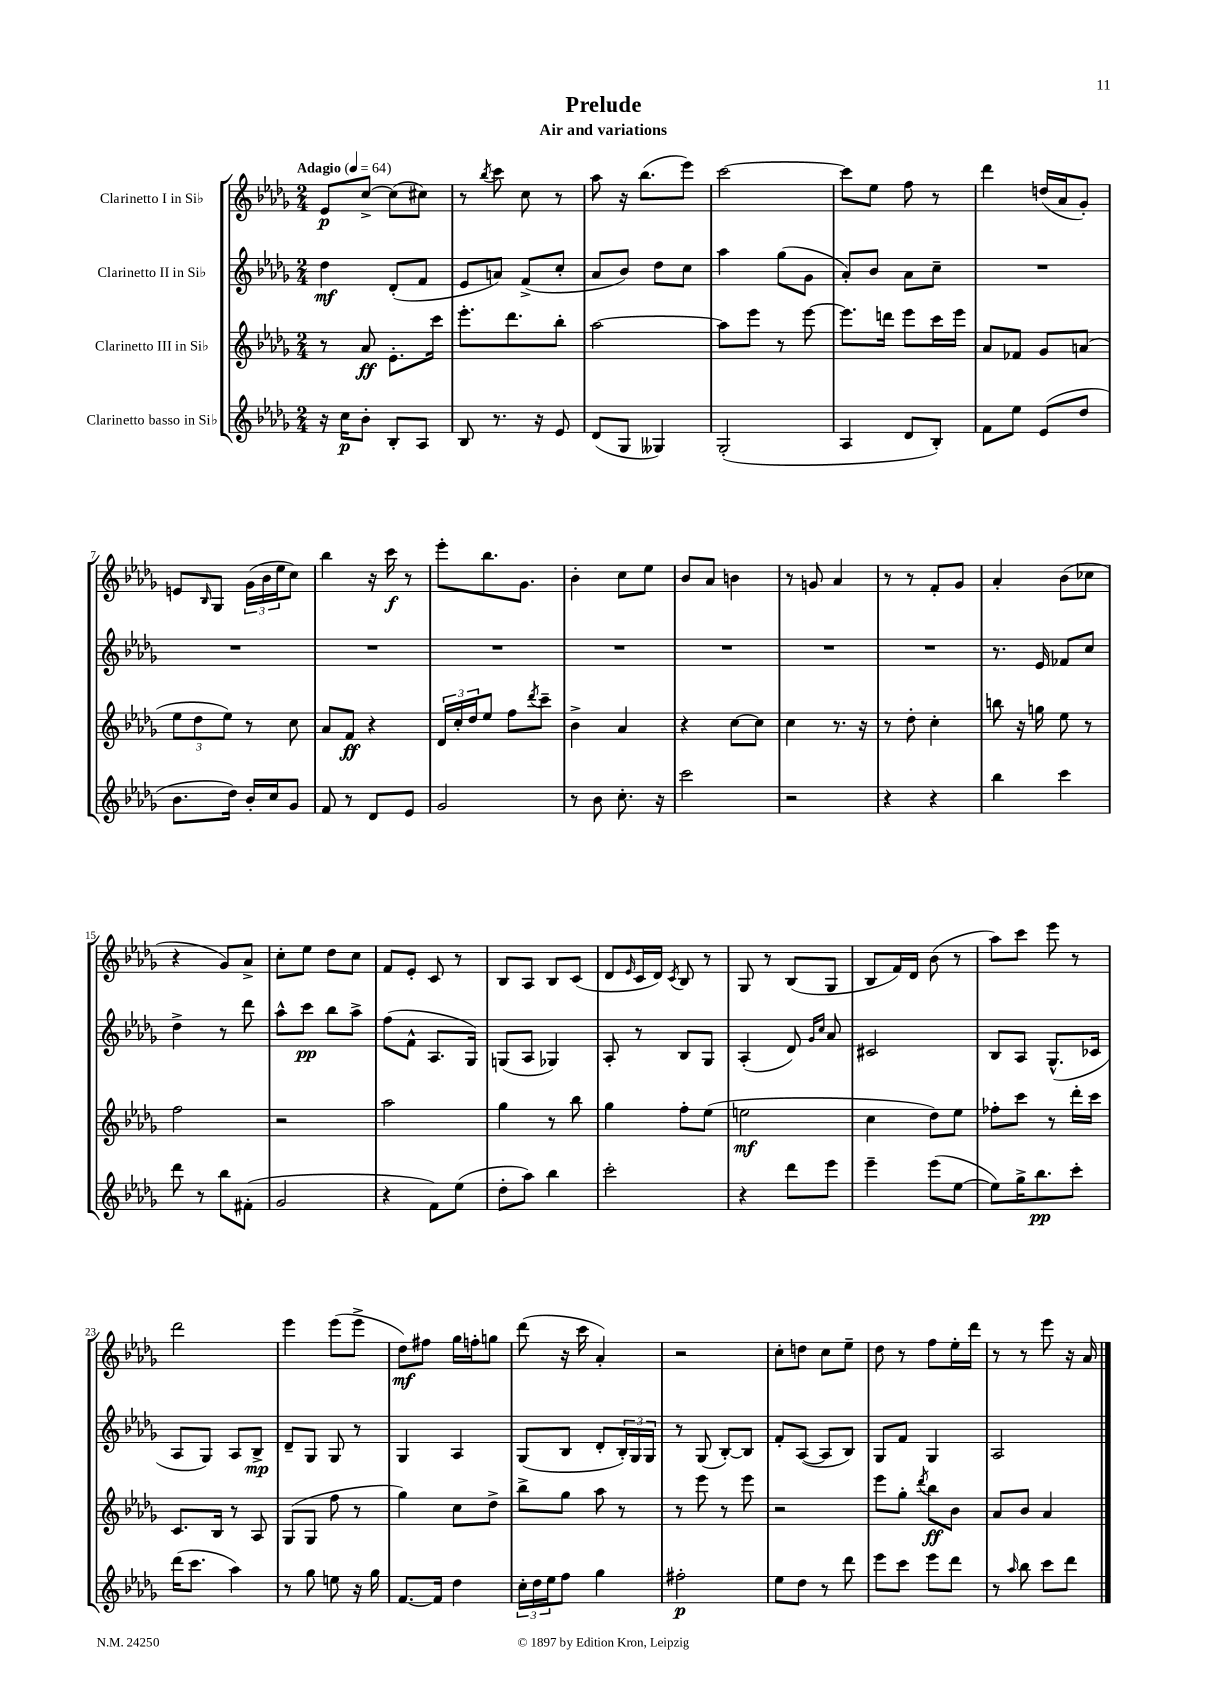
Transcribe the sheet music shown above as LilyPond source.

\header { title = "Prelude" subtitle = "Air and variations" }
<<
\new StaffGroup <<
\new Staff = "s0" \with { instrumentName = "Clarinetto I in Sib" } {
    \clef treble \key des \major \numericTimeSignature \time 2/4 \tempo "Adagio" 4 = 64
    ees'8\p c''8~-> c''8( cis''8) |
    r8 \acciaccatura { bes''8 } c'''8 c''8 r8 |
    aes''8 r16 bes''8.( ees'''8) |
    c'''2~ |
    c'''8 ees''8 f''8 r8 |
    des'''4 d''16( aes'16 ges'8-.) |
    e'8 \grace { bes16 } ges8 \tuplet 3/2 { ges'16( bes'16 ees''16 } c''8) |
    bes''4 r16 c'''16\f r8 |
    ees'''8-. bes''8. ges'8. |
    bes'4-. c''8 ees''8 |
    bes'8 aes'8 b'4 |
    r8 g'8 aes'4 |
    r8 r8 f'8-. ges'8 |
    aes'4-. bes'8( ces''8 |
    r4 ges'8) aes'8-> |
    c''8-. ees''8 des''8 c''8 |
    f'8 ees'8-. c'8 r8 |
    bes8 aes8 bes8 c'8( |
    des'8 \grace { ees'16 } c'16 des'16) \acciaccatura { c'8 } bes8 r8 |
    ges8 r8 bes8( ges8 |
    bes8 f'16) des'16 bes'8( r8 |
    aes''8) c'''8 ees'''8 r8 |
    des'''2 |
    ees'''4 ees'''8( ees'''8-> |
    des''8\mf) fis''8 ges''16 f''16-. g''8 |
    des'''8( r16 c'''16 aes'4-.) |
    r2 |
    c''8-. d''8 c''8 ees''8-- |
    des''8 r8 f''8 ees''16-. des'''16 |
    r8 r8 ees'''8 r16 aes'16 \bar "|." |
}
\new Staff = "s1" \with { instrumentName = "Clarinetto II in Sib" } {
    \clef treble \key des \major \numericTimeSignature \time 2/4
    des''4\mf des'8-.( f'8 |
    ees'8 a'8) f'8->( c''8-. |
    aes'8 bes'8) des''8 c''8 |
    aes''4 ges''8( ges'8 |
    aes'8-.) bes'8 aes'8 c''8-- |
    R2 |
    R2 |
    R2 |
    R2 |
    R2 |
    R2 |
    R2 |
    R2 |
    r8. ees'16 fes'8 c''8 |
    des''4-> r8 des'''8 |
    aes''8-^ c'''8\pp bes''8 aes''8-> |
    f''8( f'8-^ aes8. ges16) |
    g8( aes8 ges4) |
    aes8-. r8 bes8 ges8 |
    aes4-.( des'8) \grace { ges'16 c''16 } aes'8 |
    cis'2 |
    bes8 aes8 ges8.-^( ces'16 |
    aes8 ges8) aes8 bes8->\mp |
    des'8-- ges8 ges8 r8 |
    ges4 aes4 |
    ges8( bes8 des'8-. \tuplet 3/2 { bes16-.) ges16 ges16 } |
    r8 ges8( bes8~-.) bes8 |
    f'8-. aes8~( aes8 bes8) |
    ges8 f'8 ges4 |
    aes2 \bar "|." |
}
\new Staff = "s2" \with { instrumentName = "Clarinetto III in Sib" } {
    \clef treble \key des \major \numericTimeSignature \time 2/4
    r8 aes'8\ff ees'8.-. c'''16 |
    ees'''8.-. des'''8. bes''8-. |
    aes''2~ |
    aes''8 ees'''8 r8 ees'''8~ |
    ees'''8. d'''16 ees'''8 c'''16 ees'''16 |
    aes'8 fes'8 ges'8 a'8( |
    \tuplet 3/2 { ees''8 des''8 ees''8) } r8 c''8 |
    aes'8 f'8\ff r4 |
    \tuplet 3/2 { des'16 c''16-. des''16 } ees''8 f''8 \acciaccatura { des'''8 } c'''8-- |
    bes'4-> aes'4 |
    r4 c''8~ c''8 |
    c''4 r8. r16 |
    r8 des''8-. c''4-. |
    b''8 r16 g''16 ees''8 r8 |
    f''2 |
    r2 |
    aes''2 |
    ges''4 r8 bes''8 |
    ges''4 f''8-. ees''8( |
    e''2\mf |
    c''4 des''8) ees''8 |
    fes''8-. c'''8 r8 des'''16-. c'''16 |
    c'8. bes16 r8 aes8 |
    ges8( ges8 f''8 r8 |
    ges''4) c''8 des''8-> |
    bes''8-> ges''8 aes''8 r8 |
    r8 ees'''8 r8 ees'''8 |
    r2 |
    ees'''8 ges''8-. \acciaccatura { des'''8 } bes''8\ff bes'8 |
    aes'8 bes'8 aes'4 \bar "|." |
}
\new Staff = "s3" \with { instrumentName = "Clarinetto basso in Sib" } {
    \clef treble \key des \major \numericTimeSignature \time 2/4
    r16 c''16\p bes'8-. bes8-. aes8 |
    bes8 r8. r16 ees'8 |
    des'8( ges8 geses4) |
    ges2-.( |
    aes4 des'8 bes8-.) |
    f'8 ees''8 ees'8( des''8 |
    bes'8. des''16) bes'16-. c''16 ges'8 |
    f'8 r8 des'8 ees'8 |
    ges'2 |
    r8 bes'8 c''8.-. r16 |
    c'''2 |
    r2 |
    r4 r4 |
    bes''4 c'''4 |
    des'''8 r8 bes''8 fis'8-.( |
    ges'2 |
    r4 f'8) ees''8( |
    des''8-. aes''8) bes''4 |
    c'''2-. |
    r4 des'''8 ees'''8 |
    ees'''4-- ees'''8( ees''8~ |
    ees''8) ges''16-> bes''8.\pp c'''8-. |
    des'''16( c'''8. aes''4) |
    r8 ges''8 e''8 r16 ges''16 |
    f'8.~ f'16 des''4 |
    \tuplet 3/2 { c''16-. des''16 ees''16 } f''8 ges''4 |
    fis''2-.\p |
    ees''8 des''8 r8 des'''8 |
    ees'''8 c'''8 ees'''8 des'''8 |
    r8 \grace { aes''16 } bes''8 c'''8 des'''8 \bar "|." |
}
>>
>>
